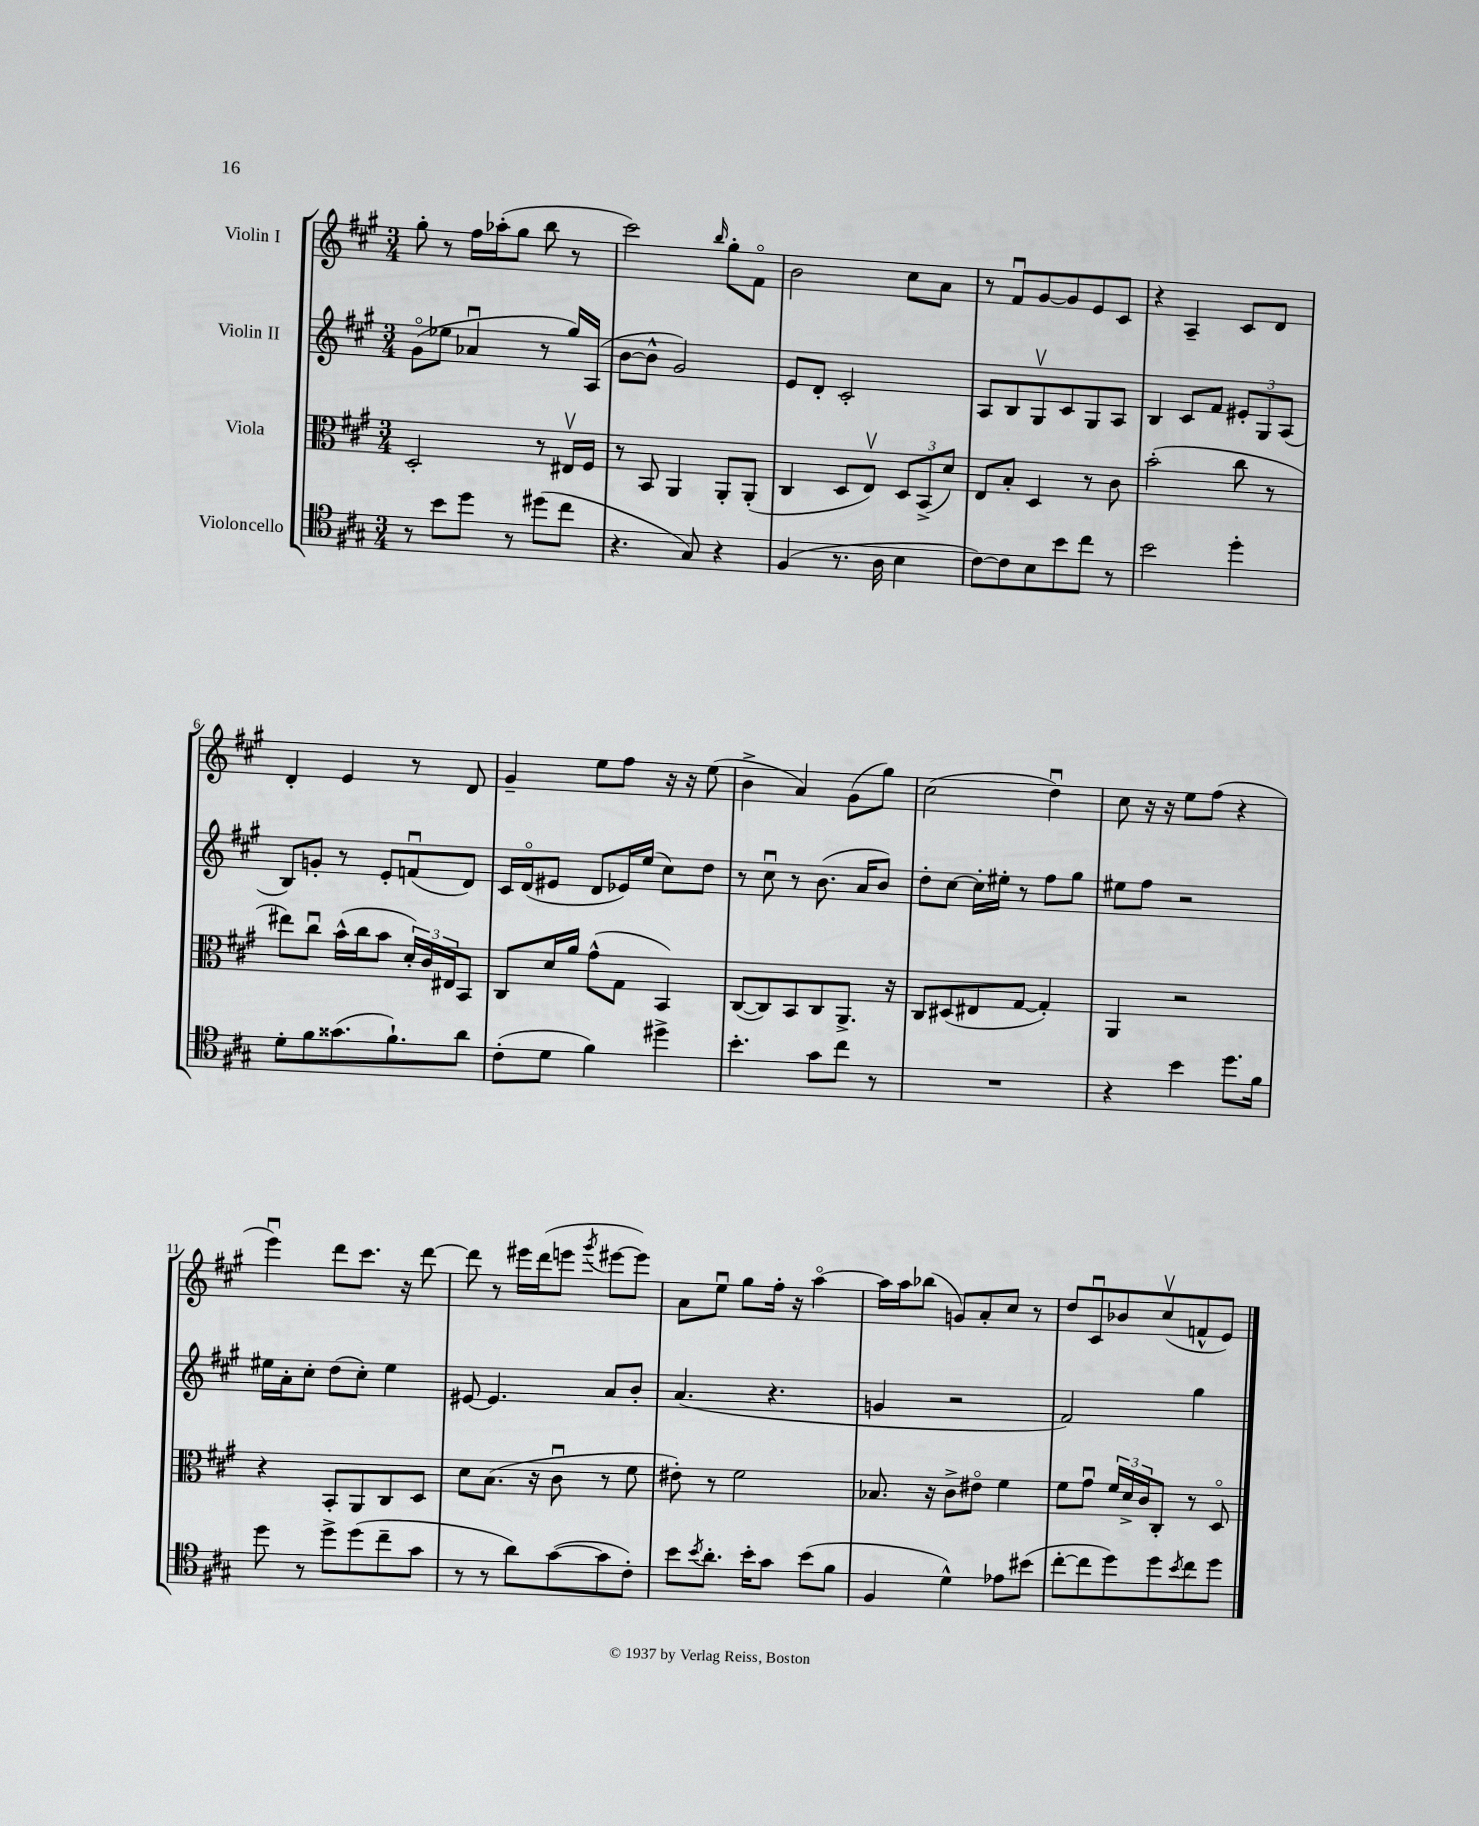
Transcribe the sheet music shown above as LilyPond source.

<<
\new StaffGroup <<
\new Staff = "s0" \with { instrumentName = "Violin I" } {
    \clef treble \key a \major \numericTimeSignature \time 3/4
    gis''8-. r8 fis''16 aes''16-.( gis''8 b''8 r8 |
    cis'''2) \grace { b''16 } gis''8-. fis'8\flageolet |
    b'2 cis''8 a'8 |
    r8 fis'8\downbow gis'8~ gis'8 e'8 cis'8 |
    r4 a4-- cis'8 d'8 |
    d'4-. e'4 r8 d'8 |
    gis'4-- e''8 fis''8 r16 r16 e''8( |
    b'4-> a'4) gis'8( gis''8) |
    cis''2( d''4\downbow) |
    cis''8 r16 r16 e''8 fis''8( r4 |
    e'''4\downbow) d'''8 cis'''8. r16 d'''8~ |
    d'''8 r8 eis'''16 d'''16( e'''8 \acciaccatura { gis'''8 } eis'''8~ eis'''8) |
    a'8 e''8\downbow gis''8 fis''16-. r16 a''4~\flageolet |
    a''16 a''16 bes''8( g'8) a'8-. cis''8 r8 |
    d''8 cis'8\downbow bes'8 cis''8\upbow( f'8-^ e'8) \bar "|." |
}
\new Staff = "s1" \with { instrumentName = "Violin II" } {
    \clef treble \key a \major \numericTimeSignature \time 3/4
    gis'8\flageolet( ees''8 aes'4\downbow r8 gis''16) a16( |
    b'8~ b'8-^ gis'2) |
    e'8 d'8-. cis'2-. |
    a8 b8 gis8\upbow cis'8 gis8 a8 |
    b4 cis'8 fis'8 \tuplet 3/2 { eis'8-. gis8 a8( } |
    b8) g'8-. r8 e'8-. f'8\downbow( d'8) |
    cis'16 d'16\flageolet( eis'8 d'8 ees'16) e''16( cis''8) d''8 |
    r8 cis''8\downbow r8 b'8.( a'16 b'8) |
    d''8-. cis''8~ cis''16-. eis''16-. r8 fis''8 gis''8 |
    eis''8 fis''8 r2 |
    eis''16 a'16-. cis''8-. d''8( cis''8-.) eis''4 |
    eis'8~ eis'4. a'8 b'8-. |
    a'4.( r4. |
    g'4 r2 |
    fis'2) gis''4 \bar "|." |
}
\new Staff = "s2" \with { instrumentName = "Viola" } {
    \clef alto \key a \major \numericTimeSignature \time 3/4
    d2-. r8 eis16\upbow fis16 |
    r8 b,8 a,4 a,8-. a,8-.( |
    cis4 d8 e8\upbow) \tuplet 3/2 { d8 b,8->( d'8) } |
    e8 b8-. d4 r8 cis'8 |
    b'2-.( cis''8 r8 |
    eis''8) cis''8\downbow b'16-^( cis''16 b'8 \tuplet 3/2 { d'16-.) cis'16 eis16 } b,8 |
    cis8 d'16 a'16 gis'8-^( gis8 b,4) |
    cis8~( cis8) b,8 cis8 a,8.-> r16 |
    cis8 dis8( eis8 gis8~ gis4-.) |
    a,4 r2 |
    r4 b,8-. a,8 cis8 d8 |
    d'8 b8.( r16 cis'8\downbow r8 fis'8 |
    eis'8-.) r8 fis'2 |
    bes8. r16 cis'8-> eis'8\flageolet fis'4 |
    fis'8 gis'8\downbow \tuplet 3/2 { fis'16 d'16-> cis'16 } cis8-. r8 d8\flageolet \bar "|." |
}
\new Staff = "s3" \with { instrumentName = "Violoncello" } {
    \clef tenor \key a \major \numericTimeSignature \time 3/4
    r8 b'8 d''8 r8 dis''8( cis''8 |
    r4. gis8) r4 |
    fis4( r8. a16 b4 |
    cis'8~) cis'8 b8 b'8 cis''8 r8 |
    b'2 d''4-. |
    d'8-. fis'8 gisis'8.( fis'8.-!) a'8 |
    cis'8-.( d'8 fis'4) dis''4-> |
    b'4.-. gis'8 cis''8 r8 |
    R2. |
    r4 b'4 d''8. fis'16 |
    d''8 r8 d''8-> d''8( cis''8-- gis'8 |
    r8 r8 a'8) gis'8~( gis'8 cis'8-.) |
    b'8 \acciaccatura { b'8 } a'8.-. b'16-. gis'8 b'8( fis'8 |
    fis4 d'4-^) ees'8 bis'8( |
    cis''8~-. cis''8 d''8) d''8 \acciaccatura { b'8 } cis''8 d''8 \bar "|." |
}
>>
>>
